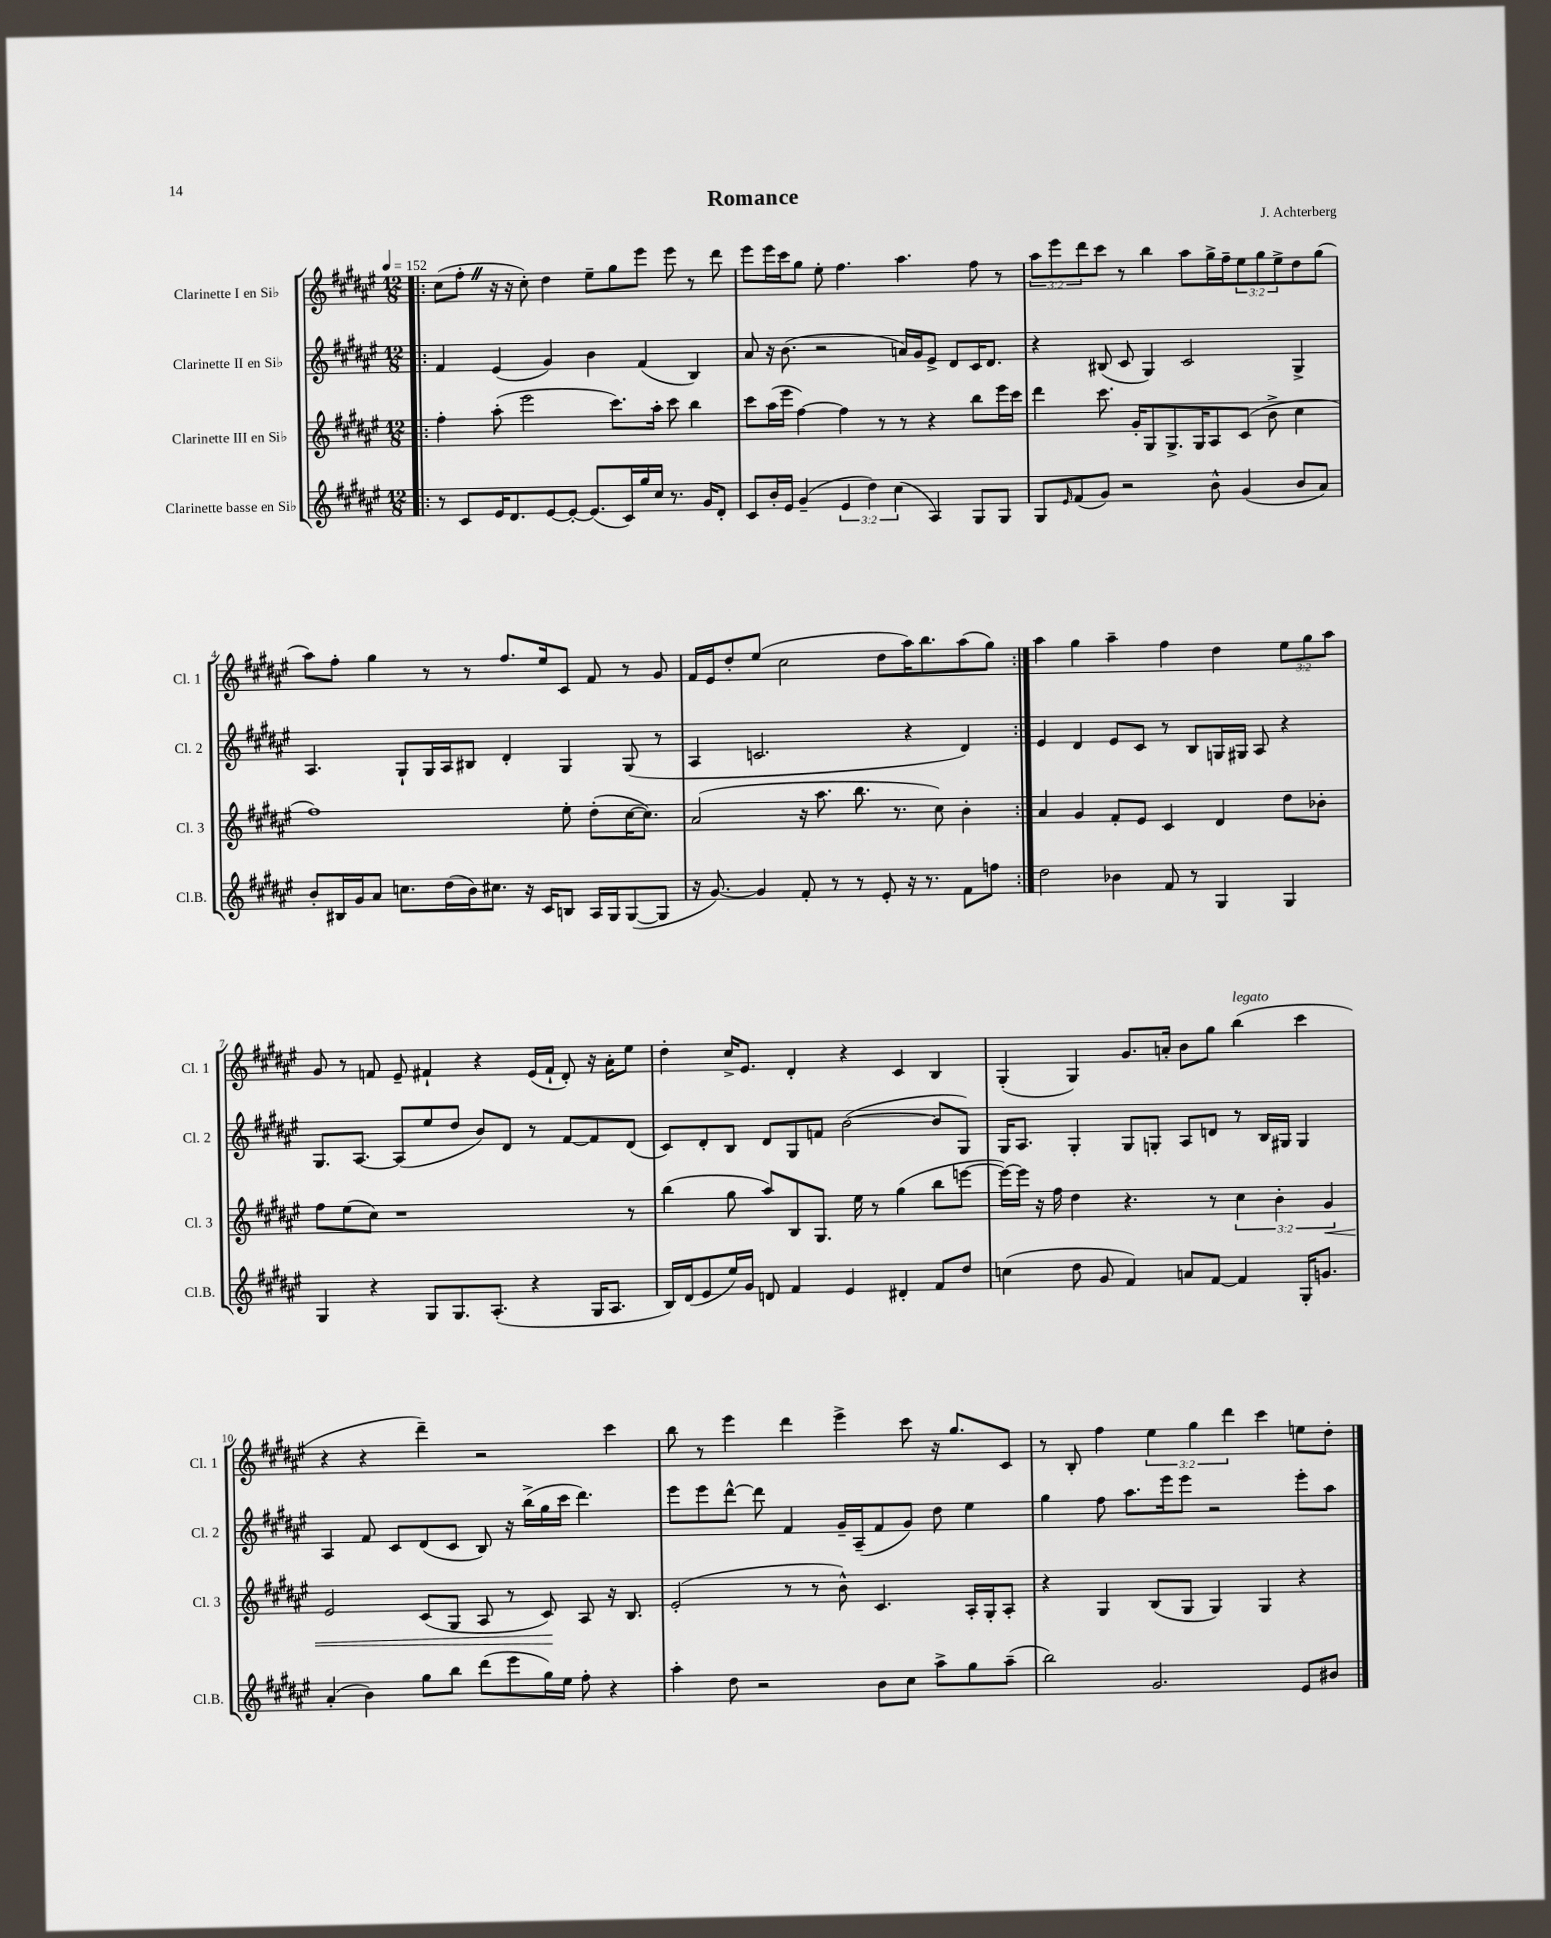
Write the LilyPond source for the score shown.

\header { title = "Romance" composer = "J. Achterberg" }
<<
\new StaffGroup <<
\new Staff = "s0" \with { instrumentName = "Clarinette I en Sib" shortInstrumentName = "Cl. 1" } {
    \clef treble \key fis \major \numericTimeSignature \time 12/8 \override Staff.TupletNumber.text = #tuplet-number::calc-fraction-text \tempo 4 = 152
    \repeat volta 2 { \bar ".|:" cis''8( fis''8-. \once \override BreathingSign.text = \markup { \musicglyph "scripts.caesura.straight" } \breathe r16 r16 cis''8-.) dis''4 eis''8-- gis''8 eis'''8 eis'''8 r8 dis'''8 |
    eis'''8 eis'''16 cis'''16 gis''8 eis''8-. fis''4. ais''4. fis''8 r8 |
    \tuplet 3/2 { ais''8 eis'''8 dis'''8 } cis'''8 r8 b''4 ais''8 gis''16-> fis''16-- \tuplet 3/2 { eis''8 gis''8 eis''8-> } dis''8 gis''8( |
    ais''8) fis''8-. gis''4 r8 r8 fis''8. eis''16 cis'8 fis'8 r8 gis'8 |
    fis'16 eis'16 dis''8-. eis''8( cis''2 dis''8 ais''16) b''8. ais''8( gis''8) | }
    ais''4 gis''4 ais''4-- fis''4 dis''4 \tuplet 3/2 { eis''8 gis''8 ais''8 } |
    gis'8 r8 f'8 eis'8-- fis'4-! r4 eis'16( fis'16-! dis'8-.) r16 ais'16-. eis''8 |
    dis''4-. cis''16-> eis'8. dis'4-. r4 cis'4 b4 |
    gis4-.( gis4) gis'8. a'16-. b'8 gis''8 b''4^\markup { \italic "legato" }( cis'''4 |
    r4 r4 dis'''4--) r2 cis'''4 |
    b''8 r8 eis'''4 dis'''4 eis'''4-> cis'''8 r16 gis''8. cis'8 |
    r8 b8-. fis''4 \tuplet 3/2 { eis''4 gis''4 dis'''4 } cis'''4 e''8 dis''8-. \bar "|." |
}
\new Staff = "s1" \with { instrumentName = "Clarinette II en Sib" shortInstrumentName = "Cl. 2" } {
    \clef treble \key fis \major \numericTimeSignature \time 12/8
    \repeat volta 2 { \bar ".|:" fis'4 eis'4( gis'4) b'4 fis'4( b4) |
    ais'8 r16 b'8.( r2 a'16) gis'16 eis'8-> dis'8 cis'16 dis'8. |
    r4 bis8( cis'8 gis4) cis'2 gis4-> |
    ais4. gis8-! gis16 ais16 bis8 dis'4-. gis4 gis8( r8 |
    ais4 c'2. r4 dis'4) | }
    eis'4 dis'4 eis'8 cis'8 r8 b8 g16 gis16 ais8 r4 |
    gis8. ais8.~ ais8( eis''8 dis''8 b'8) dis'8 r8 fis'8~ fis'8 dis'8( |
    cis'8) dis'8-. b8 dis'8 gis8 f'8 b'2~( b'8 gis8) |
    gis16 ais8. gis4-. gis8 g8-. ais8 d'8 r8 b16 gis16 gis4 |
    ais4 fis'8 cis'8 dis'8( cis'8 b8) r16 b''16->( gis''16 cis'''16 dis'''4.) |
    eis'''8 eis'''8 dis'''8~-^ dis'''8 fis'4 gis'16-- ais16--( fis'8 gis'8) dis''8 eis''4 |
    gis''4 fis''8 ais''8. eis'''16 eis'''8 r2 eis'''8-. ais''8 \bar "|." |
}
\new Staff = "s2" \with { instrumentName = "Clarinette III en Sib" shortInstrumentName = "Cl. 3" } {
    \clef treble \key fis \major \numericTimeSignature \time 12/8 \override Staff.TupletNumber.text = #tuplet-number::calc-fraction-text
    \repeat volta 2 { \bar ".|:" fis''4-. ais''8-.( eis'''2 cis'''8.) ais''16-. cis'''8 b''4 |
    cis'''8 ais''16( eis'''16 fis''4~) fis''4 r8 r8 r4 b''8 eis'''16 cis'''16 |
    dis'''4 cis'''8. gis'16-. gis8 gis8.-> gis16 ais8 cis'8( b'8-> cis''4 |
    fis''1) eis''8-. dis''8-.( cis''16~ cis''8.) |
    ais'2( r16 ais''8. b''8. r8. cis''8) b'4-. | }
    ais'4 gis'4 fis'8-. eis'8 cis'4 dis'4 dis''8 bes'8-. |
    fis''8 eis''8( cis''8) r1 r8 |
    b''4( gis''8 ais''8) b8 gis8. eis''16 r8 gis''4( b''8 e'''8~ |
    e'''16~) e'''16 r16 fis''16 dis''4 r4. r8 \tuplet 3/2 { cis''4 b'4-. gis'4\< } |
    eis'2 cis'8( gis8 ais8 r8 cis'8\!) ais8 r16 b8. |
    eis'2-.( r8 r8 b'8-^) cis'4. ais16-. gis16-. ais8-. |
    r4 gis4 b8( gis8 gis4) gis4 r4 \bar "|." |
}
\new Staff = "s3" \with { instrumentName = "Clarinette basse en Sib" shortInstrumentName = "Cl.B." } {
    \clef treble \key fis \major \numericTimeSignature \time 12/8 \override Staff.TupletNumber.text = #tuplet-number::calc-fraction-text
    \repeat volta 2 { \bar ".|:" r8 cis'8 eis'16 dis'8. eis'8~ eis'8~-. eis'8.( cis'16) gis''16 cis''16 r8. gis'16 dis'8-. |
    cis'8 b'16-. eis'16 gis'4--( \tuplet 3/2 { eis'4 dis''4) cis''4( } ais4) gis8 gis8 |
    gis8 \grace { eis'16 } fis'8( gis'8) r2 b'8-^ gis'4( b'8 ais'8) |
    b'8-. bis16 gis'16 ais'8 c''8. dis''16( b'16) cis''8. r16 cis'16 b8 ais16 gis16 gis8~( gis8 |
    r16 gis'8.~) gis'4 fis'8-. r8 r8 eis'8-. r16 r8. fis'8 f''8 | }
    dis''2 bes'4 fis'8 r8 gis4 gis4 |
    gis4 r4 gis8 gis8. ais8.-.( r4 gis16 ais8. |
    b16) dis'16( eis'8 eis''16) gis'16 d'8 fis'4 eis'4 dis'4-. fis'8 dis''8 |
    c''4( dis''8 gis'8 fis'4) a'8 fis'8~ fis'4 gis16-. g'8. |
    ais'4-.( b'4) gis''8 b''8 dis'''8( eis'''8 gis''16) eis''16 fis''8-. r4 |
    ais''4-. dis''8 r2 b'8 cis''8 ais''8-> gis''8 ais''8--( |
    b''2) gis'2. eis'8 bis'8 \bar "|." |
}
>>
>>
